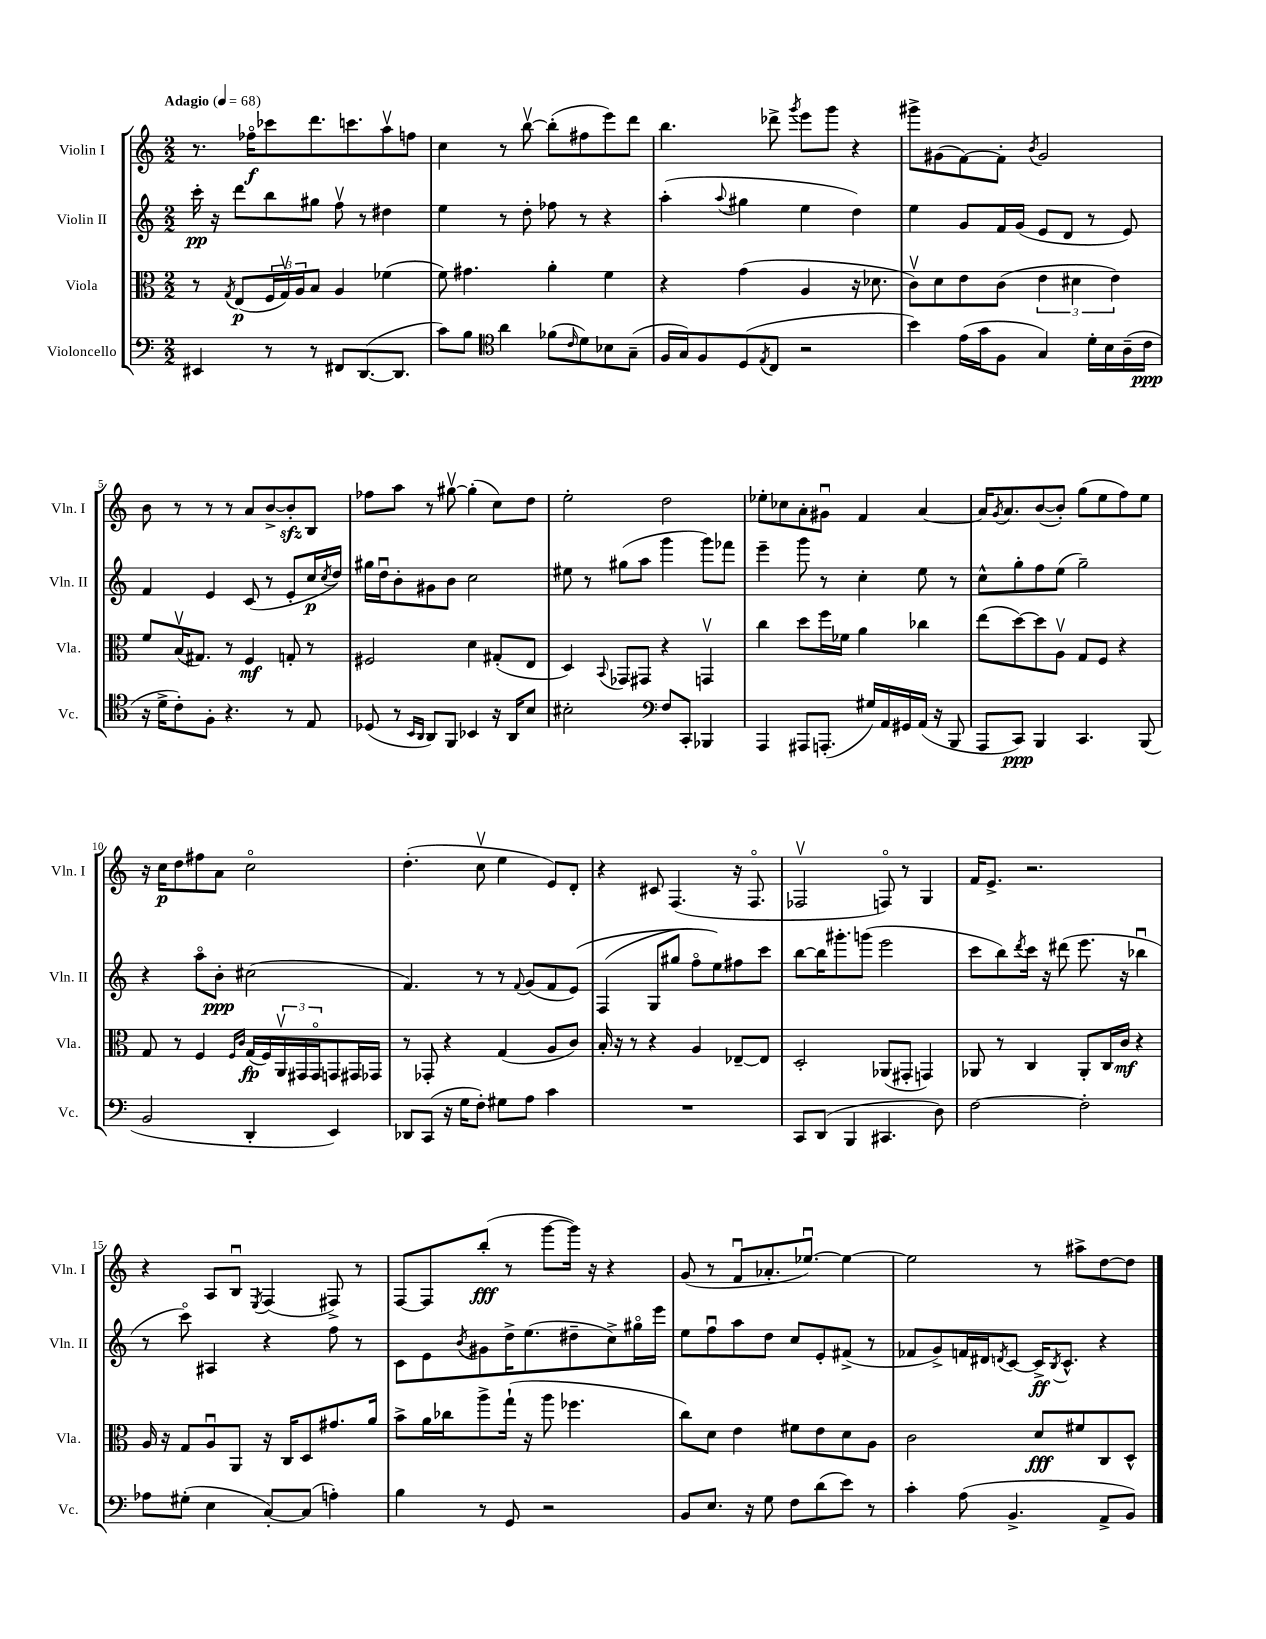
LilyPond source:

<<
\new StaffGroup <<
\new Staff = "s0" \with { instrumentName = "Violin I" shortInstrumentName = "Vln. I" } {
    \clef treble \key c \major \numericTimeSignature \time 2/2 \tempo "Adagio" 4 = 68
    r8. fes''16\flageolet\f ces'''8 d'''8. c'''8. a''8\upbow f''8 |
    c''4 r8 b''8~\upbow b''8-.( fis''8 e'''8) d'''8 |
    b''4. des'''8-> \acciaccatura { g'''8 } e'''8 g'''8 r4 |
    gis'''8-> gis'8( f'8~) f'8-. \acciaccatura { b'8 } gis'2 |
    b'8 r8 r8 r8 a'8 b'8~-> b'8-.\sfz b8 |
    fes''8 a''8 r8 gis''8~\upbow gis''4-.( c''8) d''8 |
    e''2-. d''2 |
    ees''8-. ces''8 a'8-. gis'8\downbow f'4 a'4~ |
    a'16 \acciaccatura { g'8 } a'8. b'8~( b'8-.) g''8( e''8 f''8) e''8 |
    r16 c''16\p d''8 fis''8 a'8 c''2\flageolet |
    d''4.-.( c''8\upbow e''4 e'8) d'8-. |
    r4 cis'8 f4.( r16 f8.\flageolet |
    fes2\upbow f8\flageolet) r8 g4 |
    f'16 e'8.-> r2. |
    r4 a8 b8\downbow \acciaccatura { e8 } f4( fis8->) r8 |
    f8~ f8 b''8-.\fff( r8 g'''8~ g'''16) r16 r4 |
    g'8( r8 f'8\downbow aes'8.-. ees''8.~\downbow) ees''4~ |
    ees''2 r8 ais''8-> d''8~ d''8 \bar "|." |
}
\new Staff = "s1" \with { instrumentName = "Violin II" shortInstrumentName = "Vln. II" } {
    \clef treble \key c \major \numericTimeSignature \time 2/2
    c'''16-.\pp r16 d'''8 b''8 gis''8 f''8\upbow r8 dis''4 |
    e''4 r8 d''8-. fes''8 r8 r4 |
    a''4-.( \appoggiatura { a''8 } gis''4 e''4 d''4) |
    e''4 g'8 f'16 g'16( e'8 d'8 r8 e'8) |
    f'4 e'4 c'8( r8 e'8-. c''16\p \acciaccatura { c''8 } d''16) |
    gis''16 d''16\downbow b'8-. gis'8 b'8 c''2 |
    eis''8 r8 gis''8( a''8 g'''4 g'''8) fes'''8 |
    e'''4-- g'''8 r8 c''4-. e''8 r8 |
    c''8-^ g''8-. f''8 e''8( g''2--) |
    r4 a''8\flageolet b'8-.\ppp cis''2( |
    f'4.) r8 r8 \appoggiatura { f'8 } g'8( f'8 e'8)\( |
    f4( g8 gis''8 f''8\flageolet) e''8\) fis''8 c'''8 |
    b''8~ b''16 gis'''8.-. g'''8( e'''2 |
    c'''8 b''8) \acciaccatura { d'''8 } c'''16 r16 dis'''8( e'''8. r16 bes''4\downbow |
    r8 c'''8\flageolet) ais4 r4 f''8 r8 |
    c'8 e'8 \acciaccatura { b'8 } gis'8 d''16-> e''8.( dis''8-- c''8->) gis''16\flageolet e'''16 |
    e''8 f''8\downbow a''8 d''8 c''8 e'8-. fis'8->( r8 |
    fes'8 g'8->) f'16 dis'16 \acciaccatura { d'8 } c'8~ c'16->\ff \acciaccatura { b8 } c'8.-^ r4 \bar "|." |
}
\new Staff = "s2" \with { instrumentName = "Viola" shortInstrumentName = "Vla." } {
    \clef alto \key c \major \numericTimeSignature \time 2/2
    r8 \acciaccatura { g8 } e8\p( \tuplet 3/2 { f16 g16\upbow) a16 } b8 a4 fes'4( |
    f'8) gis'4. a'4-. f'4 |
    r4 g'4( a4 r16 des'8. |
    c'8\upbow) d'8 e'8 c'8( \tuplet 3/2 { e'4 dis'4 e'4) } |
    f'8 b16\upbow( gis8.) r8 f4\mf g8-. r8 |
    fis2 d'4 gis8-.( e8 |
    d4) \appoggiatura { b,8 } ges,8 gis,8 r4 g,4\upbow |
    c''4 d''8 f''16 fes'16 a'4 ces''4 |
    e''8( d''8~) d''8 a8\upbow g8 f8 r4 |
    g8 r8 f4 \grace { f16 c'16 } g16\fp( f16) \tuplet 3/2 { a,16\upbow gis,16 gis,16\flageolet } g,8 gis,16 ges,16 |
    r8 ges,8-. r4 g4( a8 c'8) |
    b16-. r16 r8 r4 a4 ees8~-- ees8 |
    d2-. aes,8( gis,8-. g,4) |
    aes,8 r8 c4 aes,8-. c16 c'16\mf r4 |
    a16 r16 g8 a8\downbow a,8 r16 c16 d8 gis'8. a'16 |
    b'8-> a'16 ces''16 a''8-> g''16-!( r16 a''8 fes''4. |
    c''8) d'8 e'4 fis'8 e'8 d'8 a8 |
    c'2 d'8\fff fis'8 c8 d8-^ \bar "|." |
}
\new Staff = "s3" \with { instrumentName = "Violoncello" shortInstrumentName = "Vc." } {
    \clef bass \key c \major \numericTimeSignature \time 2/2
    eis,4 r8 r8 fis,8 d,8.~( d,8. |
    c'8) b8 \clef tenor a'4 fes'8( \grace { c'16 } d'8) bes8 g8--( |
    f16 g16) f8 d8( \acciaccatura { e8 } c8 r2 |
    b'4) e'16( g'16 f8 g4) d'16-. b16 a16--( c'16\ppp |
    r16 d'16-> c'8-.) f8-. r4. r8 e8 |
    des8( r8 \grace { b,16 a,16 } a,8) f,8 bes,4 r16 a,16 b8 |
    bis2-. \clef bass f8 c,8-. bes,,4 |
    a,,4 ais,,8 a,,8.-.( gis16) a,16 gis,16 a,16( r16 b,,8 |
    a,,8 c,8\ppp) b,,4 c,4. b,,8( |
    b,2 d,4-. e,4) |
    des,8 c,8( r16 g16 f8-.) gis8 a8 c'4 |
    R1 |
    c,8 d,8( b,,4 cis,4. d8) |
    f2~ f2-. |
    aes8 gis8-.( e4 c8~-.) c8( a4-.) |
    b4 r8 g,8 r2 |
    b,8 e8. r16 g8 f8 d'8( e'8) r8 |
    c'4-. a8( b,4.-> a,8-> b,8) \bar "|." |
}
>>
>>
